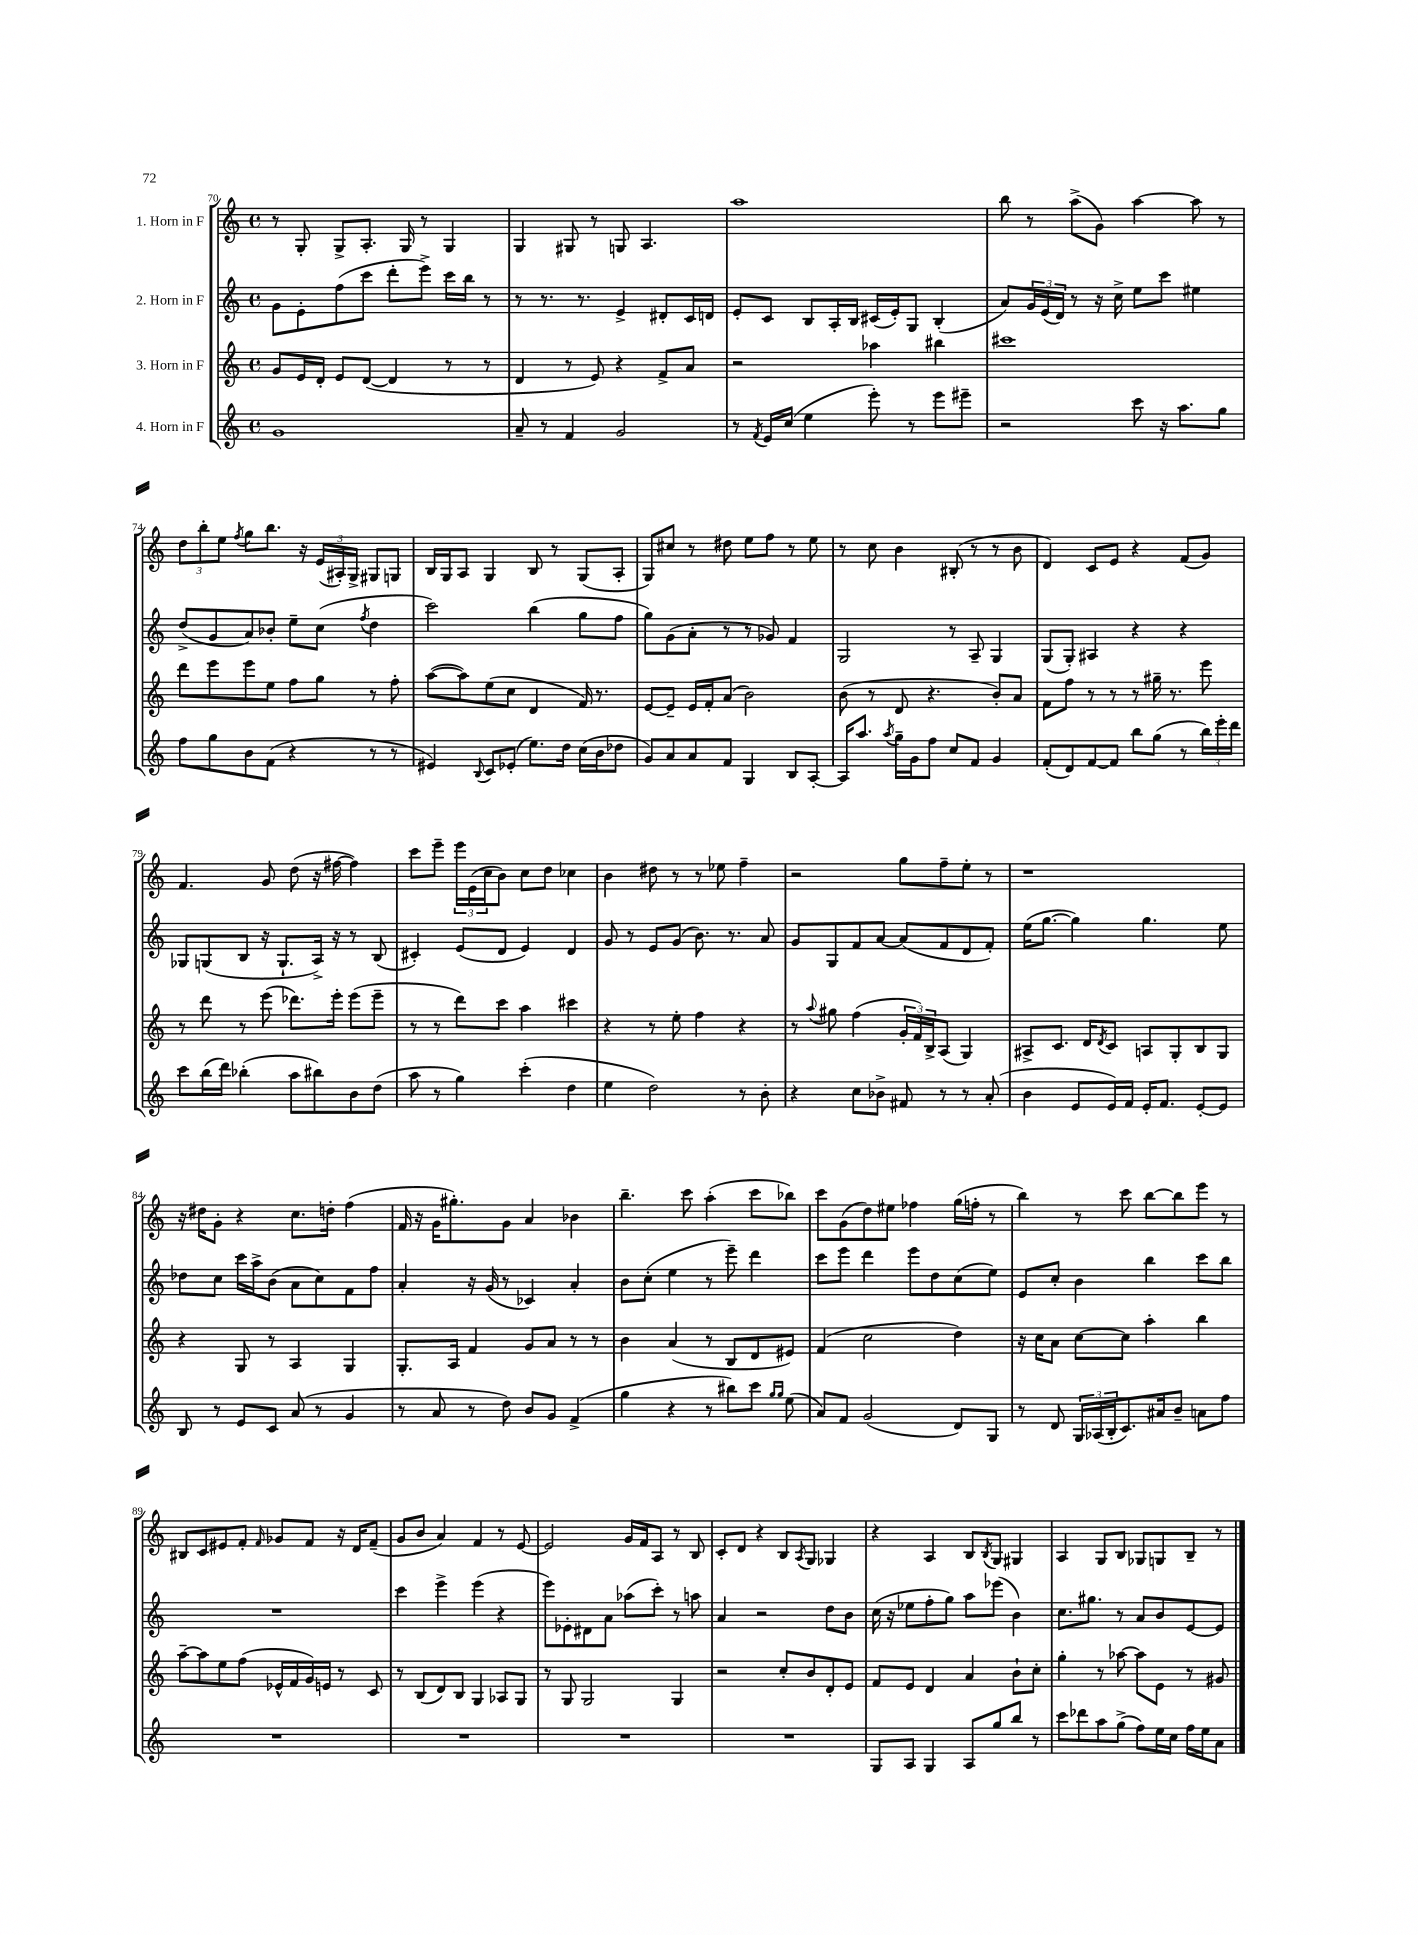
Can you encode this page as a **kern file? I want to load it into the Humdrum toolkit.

**kern	**kern	**kern	**kern
*staff4	*staff3	*staff2	*staff1
*clefG2	*clefG2	*clefG2	*clefG2
*k[]	*k[]	*k[]	*k[]
*M4/4	*M4/4	*M4/4	*M4/4
*met(c)	*met(c)	*met(c)	*met(c)
1g	8g	8g	8r
.	16e	8e'	8G'
.	16d'	.	.
.	8e	(8ff	8G^
.	([8d	8ccc	8.A'
.	4d]	8ddd'	.
.	.	.	16G
.	.	8eee^)	8r
.	8r	16ccc	4G
.	.	16bb	.
.	8r	8r	.
=	=	=	=
8a~	4d	8r	4G
8r	.	8.r	.
4f	8r	.	8G#
.	.	8.r	.
.	8e)	.	8r
2g	4r	4e^	8G
.	.	.	4.A
.	8f^	8d#'	.
.	8a	16c	.
.	.	16d	.
=	=	=	=
8r	2r	8e'	1aa
8qf	.	.	.
16e	.	8c	.
(16cc	.	.	.
4ee	.	8B	.
.	.	16A'	.
.	.	16B	.
8eee')	4aa-	(16c#	.
.	.	16e')	.
8r	.	8G	.
8eee	4bb#	(4B'	.
8eee#~	.	.	.
=	=	=	=
2r	1ccc#	8a)	8bb
.	.	24g	8r
.	.	(24e	.
.	.	24d)	.
.	.	8r	(8aa^
.	.	16r	8g)
.	.	16cc^	.
8ccc	.	8ee	[4aa
16r	.	8ccc	.
8.aa	.	.	.
.	.	4ee#	8aa]
8gg	.	.	8r
=	=	=	=
8ff	8ddd	(8dd^	12dd
.	.	.	12bb'
8gg	8eee	8g	.
.	.	.	12ee
.	.	.	8qff
8b	8eee	8a)	8gg
(8f	8ee	8b-'	8.bb
4r	8ff	8ee~	.
.	.	.	16r
.	8gg	(8cc	(24e
.	.	.	24A#')
.	.	.	24G^
.	.	8qff	.
8r	8r	4dd	8G#
8r	8ff'	.	8G
=	=	=	=
4e#)	([8aa	2ccc)	16B
.	.	.	16G
.	8aa])	.	8A
8qqB	.	.	.
8c	(8ee	.	4G
(8e-'	8cc	.	.
8.ee)	4d	(4bb	8B
.	.	.	8r
16dd	.	.	.
(16cc	16f)	8gg	(8G
16b	8.r	.	.
8dd-	.	8ff	8A'
=	=	=	=
8g)	[8e	8gg)	8G)
8a	8e~]	(8g	8cc#
8a	16e	8a'	8r
.	16f'	.	.
8f	(8a	8r	8dd#
4G	2b)	8r	8ee
.	.	8g-)	8ff
8B	.	4f	8r
[8A'	.	.	8ee
=	=	=	=
16A]	(8b	2G	8r
8.aa	.	.	.
.	8r	.	8cc
8qaa	.	.	.
16gg~	8d	.	4b
16g	.	.	.
8ff	4.r	.	.
8cc	.	8r	(8B#'
8f	.	8A~	8r
4g	8b')	4G	8r
.	8a	.	8b
=	=	=	=
(8f'	8f	(8G	4d)
8d)	8ff	8G')	.
[8f	8r	4A#	8c
8f]	8r	.	8e
8bb	8r	4r	4r
(8gg	16gg#~	.	.
.	8.r	.	.
8r	.	4r	(8f
24bb)	8eee	.	8g)
24eee'	.	.	.
24ddd	.	.	.
=	=	=	=
8ccc	8r	8G-	4.f
(16bb	8ddd	(8G	.
16ddd)	.	.	.
(4bb-'	8r	8B	.
.	(8eee	16r	8g
.	.	8.G`	.
8aa	8.ddd-)	.	(8dd
8bb#)	.	16A^)	16r
.	16eee'	16r	[16ff#
8b	(8eee	8r	4ff#])
(8dd	8eee~	(8B	.
=	=	=	=
8aa	8r	4c#')	8ccc
8r	8r	.	8eee~
4gg)	8ddd)	(8e	24eee
.	.	.	(24e
.	.	.	24cc
.	8ccc	8d	8b)
(4ccc'	4aa	4e)	8cc
.	.	.	8dd
4dd	4ccc#	4d	4cc-
=	=	=	=
4ee	4r	8g	4b
.	.	8r	.
2dd)	8r	8e	8dd#
.	8ee'	(8g	8r
.	4ff	8.b)	8r
.	.	.	8ee-
.	.	8.r	.
8r	4r	.	4ff~
8b'	.	8a	.
=	=	=	=
4r	8r	8g	2r
.	8qqaa	.	.
.	8gg#	8G	.
8cc	(4ff	8f	.
8b-^	.	[8a	.
8f#	24g'	(8a]	8gg
.	24f)	.	.
.	24B^	.	.
8r	(8A	8f	8ff~
8r	4G)	8d	8ee'
(8a'	.	8f')	8r
=	=	=	=
4b	8A#^	(16ee	1r
.	.	[8.gg	.
.	8.c	.	.
8e	.	4gg])	.
.	16d	.	.
.	8qd	.	.
16e)	8c	.	.
16f	.	.	.
16e'	8A	4.gg	.
8.f	.	.	.
.	8G'	.	.
[8e'	8B	.	.
8e]	8G	8ee	.
=	=	=	=
8B	4r	8dd-	16r
.	.	.	16dd#
8r	.	8cc	8g'
8e	8G	16ccc	4r
.	.	16aa^	.
8c	8r	(8b	.
(8a	4A	8a	8.cc
8r	.	8cc)	.
.	.	.	16dd'
4g	4G	8f	(4ff
.	.	8ff	.
=	=	=	=
8r	8.G'	4a'	16f
.	.	.	16r
8a	.	.	16g
.	16A	.	8.gg#')
8r	4f	16r	.
.	.	(16g	.
8dd)	.	8r	8g
8b	8g	4c-)	4a
8g	8a	.	.
(4f^	8r	4a'	4b-
.	8r	.	.
=	=	=	=
4gg	4b	8b	4.bb~
.	.	(8cc'	.
4r	(4a	4ee	.
.	.	.	8ccc
8r	8r	8r	(4aa'
8bb#)	8B	8eee~)	.
8ccc	8d	4ddd	8ccc
16qqgg	.	.	.
16qqgg	.	.	.
(8ee	8e#)	.	8bb-)
=	=	=	=
8a)	(4f	8ccc	8ccc
8f	.	8eee	(8g
(2g	2cc	4ddd	8dd)
.	.	.	8ee#
.	.	8eee	4ff-
.	.	8dd	.
8d)	4dd)	(8cc	(16gg
.	.	.	16ff'
8G	.	8ee)	8r
=	=	=	=
8r	16r	8e	4bb)
.	16cc	.	.
8d	8a	8cc'	.
24G	[8cc	4b	8r
(24A-	.	.	.
24B'	.	.	.
8.c)	8cc]	.	8ccc
.	4aa'	4bb	[8bb
16a#	.	.	.
8b~	.	.	8bb]
8a	4bb	8ccc	8eee
8ff	.	8bb	8r
=	=	=	=
1r	[8aa~	1r	8B#
.	8aa]	.	8c
.	8ee	.	8e#
.	(8ff	.	8f'
.	.	.	16qqf
.	16e-^^	.	8g-
.	16f	.	.
.	16g)	.	8f
.	16e	.	.
.	8r	.	16r
.	.	.	16d
.	8c	.	(8f~
=	=	=	=
1r	8r	4ccc	8g
.	(8B	.	8b
.	8d)	4eee^	4a)
.	8B	.	.
.	4G	(4eee	4f
.	8A-	4r	8r
.	8G	.	[8e
=	=	=	=
1r	8r	8eee)	2e]
.	8G	8e-'	.
.	2G	8d#	.
.	.	8a	.
.	.	(8aa-	16g
.	.	.	16f
.	.	8ccc')	8A
.	4G	8r	8r
.	.	8aa	8B
=	=	=	=
1r	2r	4a	8c'
.	.	.	8d
.	.	2r	4r
.	8cc'	.	8B
.	.	.	8qA
.	8b	.	8G
.	8d'	8dd	4G-
.	8e	8b	.
=	=	=	=
8G	8f	(16cc	4r
.	.	16r	.
8A	8e	8ee-	.
4G	4d	8ff'	4A
.	.	8gg)	.
8A	4a	8aa	8B
.	.	.	8qB
8gg	.	(8eee-	8G
8bb	8b`	4b)	4G#
8r	8cc'	.	.
=	=	=	=
8ccc	4gg'	8.cc	4A
8ddd-	.	.	.
.	.	8.gg#	.
8aa	8r	.	8G
(8gg^	[8aa-	8r	8B
8ff)	8aa-]	8a	8G-
16ee	8e	8b	8G
16cc	.	.	.
16ff	8r	[8e	8B~
16ee	.	.	.
8a	8g#	8e]	8r
==	==	==	==
*-	*-	*-	*-
